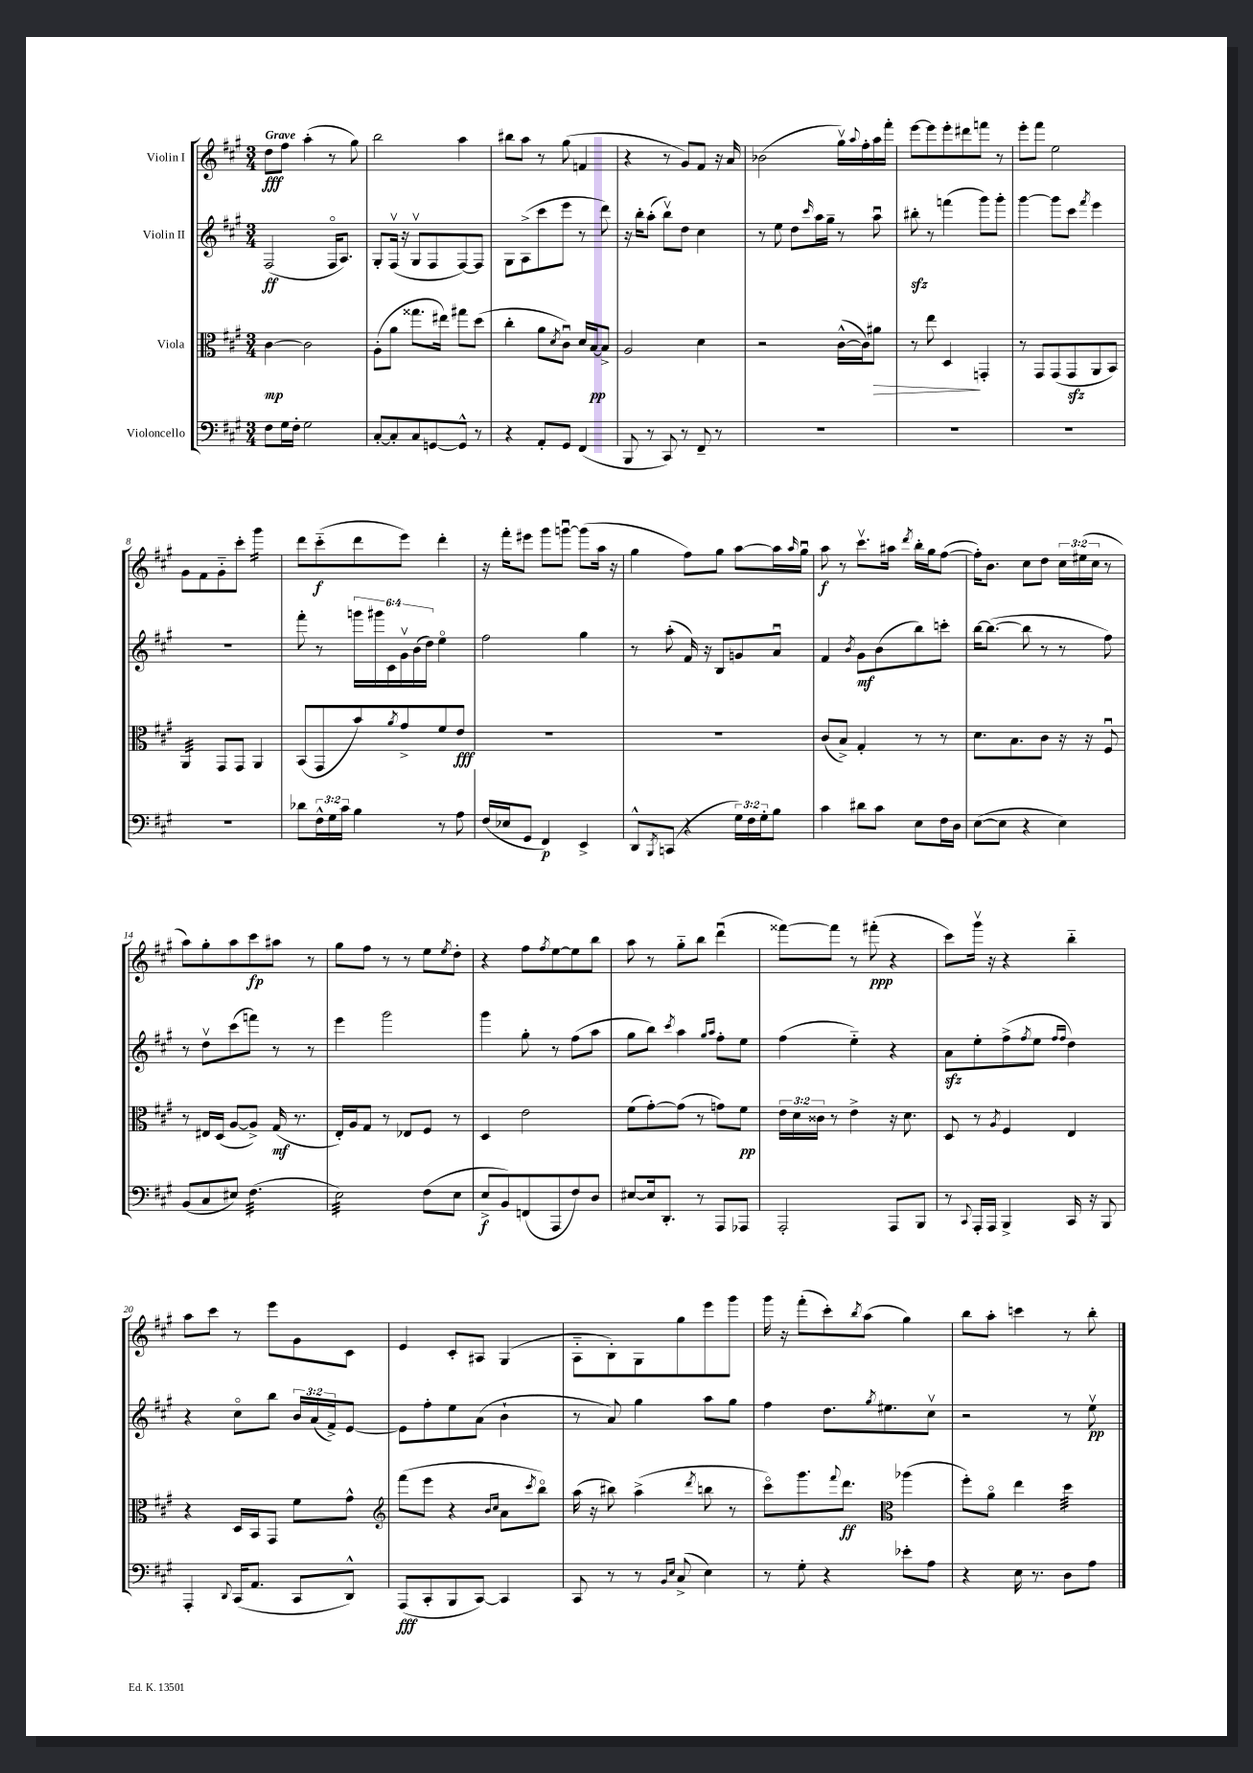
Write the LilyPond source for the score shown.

<<
\new StaffGroup <<
\new Staff = "s0" \with { instrumentName = "Violin I" } {
    \clef treble \key a \major \numericTimeSignature \time 3/4 \override Staff.TupletNumber.text = #tuplet-number::calc-fraction-text \tempo "Grave"
    d''8\fff fis''8 a''4-.( r8 gis''8) |
    b''2 a''4 |
    bis''8 a''8 r8 gis''8( f'4 |
    r4 r8 gis'8) fis'8 r16 a'16 |
    bes'2( gis''16\upbow) \appoggiatura { a''8 } fis''16-. a''16 fis'''16-. |
    e'''8~ e'''8 e'''8-. dis'''8 f'''8 r8 |
    e'''8-. fis'''8 e''2 |
    gis'8 fis'8 gis'8-_ cis'''8-. gis'''4:16 |
    d'''8 cis'''8-_\f( d'''8 e'''8) d'''4-. |
    r16 fis'''16-. eis'''8 gis'''8 g'''8~\downbow g'''8( a''16 r16 |
    gis''4 fis''8) gis''8 a''8~ a''16 \grace { a''16 } gis''16\downbow |
    a''8\f r8 cis'''8.\upbow ais''16 \acciaccatura { d'''8 } b''16-. gis''16 fis''8~( |
    fis''16-.) b'8. cis''8 d''8 \tuplet 3/2 { cis''16 eis''16( cis''16 } r8 |
    a''8) gis''8-. a''8 cis'''8\fp ais''8 r8 |
    gis''8 fis''8 r8 r8 e''8 \acciaccatura { e''8 } d''8-. |
    r4 fis''8 \acciaccatura { fis''8 } e''8~ e''8 b''8 |
    a''8 r8 gis''8-_ b''8 d'''4\downbow( |
    fisis'''8~) fisis'''8 r8 fis'''8-.\ppp( r4 |
    cis'''8) gis'''16\upbow r16 r4 b''4-_ |
    a''8 cis'''8 r8 e'''8 gis'8 cis'8 |
    e'4 cis'8-. ais8 gis4( |
    a8-_ b8-.) gis8 gis''8 e'''8 gis'''8 |
    gis'''16 r16 fis'''8-.( cis'''8-.) \acciaccatura { b''8 } a''8( gis''4) |
    b''8 a''8-. c'''4 r8 b''8-. \bar "|." |
}
\new Staff = "s1" \with { instrumentName = "Violin II" } {
    \clef treble \key a \major \numericTimeSignature \time 3/4 \override Staff.TupletNumber.text = #tuplet-number::calc-fraction-text
    fis2\ff( fis16\flageolet a8.) |
    gis8-. fis16\upbow( r16 gis8\upbow fis8 fis8~) fis8 |
    gis8 a8->( cis'''8 e'''8 r8 d'''8) |
    r16 b''16-. a''8-.( b''8\upbow) d''8 cis''4 |
    r8 e''8 d''8 \grace { cis'''16 } a''16 gis''16-- r8 a''8\downbow |
    bis''8-.\sfz r8 f'''4( gis'''8) gis'''8-. |
    gis'''4~ gis'''8 cis'''8 \acciaccatura { fis'''8 } e'''4 |
    R2. |
    fis'''8-. r8 \tuplet 6/4 { g'''16 gis'''16 cis'16 gis'16\upbow b'16( d''16) } e''4\flageolet |
    fis''2 gis''4 |
    r8 a''8-.( fis'16) r16 b8 g'8 a'8\downbow |
    fis'4 \acciaccatura { b'8 } gis'8\mf b'8( b''8) c'''8-. |
    b''16~ b''8.~( b''8 r8 r8 fis''8) |
    r8 d''8\upbow cis'''8( f'''8) r8 r8 |
    e'''4 gis'''2 |
    gis'''4 gis''8-. r8 fis''8( a''8 |
    gis''8 b''8) \acciaccatura { cis'''8 } a''4 \grace { gis''16 a''16 } fis''8-. e''8 |
    fis''4( e''4-_) r4 |
    a'8\sfz e''8-. fis''8->( \acciaccatura { fis''8 } e''8 \grace { fis''16 fis''16 } d''4) |
    r4 cis''8\flageolet b''8 \tuplet 3/2 { b'16 a'16( fis'16->) } e'8~ |
    e'8 fis''8-. e''8 a'8( b'4-! |
    r8 a'8) gis''4 a''8 gis''8 |
    fis''4 d''8. \acciaccatura { gis''8 } eis''8. cis''8\upbow |
    r2 r8 e''8\upbow\pp \bar "|." |
}
\new Staff = "s2" \with { instrumentName = "Viola" } {
    \clef alto \key a \major \numericTimeSignature \time 3/4 \override Staff.TupletNumber.text = #tuplet-number::calc-fraction-text
    cis'4~\mp cis'2 |
    a8-.( a'8 gisis''8. eis''16) gis''8 d''8( |
    cis''4-. a'8 \acciaccatura { d'8 } cis'8\downbow) d'16 b16~\pp b8-> |
    a2 d'4 |
    r2 cis'16~-^( cis'16) ais'8\> |
    r8 e''8 d4\! g,4-. |
    r8 gis,8 gis,8( gis,8\sfz a,8 b,8) |
    a,4:32 gis,8 gis,8 a,4 |
    b,8( gis,8 b'8) \acciaccatura { a'8 } gis'8-> fis'8 e'8\fff |
    R2. |
    R2. |
    cis'8( b8->) gis4-. r8 r8 |
    d'8. b8. cis'8 r16 r16 fis8\downbow |
    r8 eis16 d16( a8~ a8->) gis16\mf( r8. |
    e16-.) a16 gis8 r8 ees8 fis8 r8 |
    d4 e'2 |
    fis'8( gis'8~-.) gis'8( r8 g'8) fis'8\pp |
    \tuplet 3/2 { e'16 d'16 cisis'16 } r8 e'4-> r16 d'8. |
    d8 r8 \acciaccatura { a8 } fis4 e4 |
    r4 d16 b,16 gis,8 fis'8 gis'8-^ |
    \clef treble fis'''8( e'''8 r4 \grace { b'16 cis''16 } a'8 \acciaccatura { cis'''8 } b''8\flageolet) |
    a''16( r16 bis''8) a''4->( \acciaccatura { d'''8 } b''8 r8 |
    cis'''8\flageolet) gis'''8. \appoggiatura { fis'''8 } d'''8.\ff \clef alto aes''4( |
    fis''8-.) a'8\flageolet e''4 d''4:32 \bar "|." |
}
\new Staff = "s3" \with { instrumentName = "Violoncello" } {
    \clef bass \key a \major \numericTimeSignature \time 3/4 \override Staff.TupletNumber.text = #tuplet-number::calc-fraction-text
    fis8 gis16 fis16-. gis2 |
    cis8~-. cis8-. cis8 g,8~ g,8-^ r8 |
    r4 a,8-. gis,8 fis,4( |
    b,,8 r8 cis,8) r8 fis,8-- r8 |
    R2. |
    R2. |
    R2. |
    R2. |
    des'8 \tuplet 3/2 { fis16-^ gis16 cis'16 } b4 r8 a8 |
    fis16( ees16 gis,8 fis,4\p) e,4-> |
    d,8-^ \acciaccatura { b,,8 } c,8( r4 \tuplet 3/2 { gis16) fis16 gis16-. } b8 |
    cis'4 dis'8 cis'8 e8 fis16 d16 |
    e8~( e8 r4 e4) |
    b,8( cis8 eis8) fis4.:32( |
    e2:32) fis8( e8 |
    e8->\f b,8) f,8( a,,8 fis8) d8 |
    eis8~ eis16 d,8.-. r8 a,,8 aes,,8 |
    a,,2-. a,,8 b,,8 |
    r8 \appoggiatura { cis,8 } a,,16-. a,,16 b,,4-> cis,16 r16 b,,8 |
    a,,4-. \appoggiatura { d,8 } cis,16( a,8. cis,8 d,8-^) |
    a,,8\fff( cis,8-. b,,8 cis,8~) cis,4 |
    cis,8 r8 r8 \grace { b,16 e16 } cis8->( e4) |
    r8 gis8-. r4 ees'8-. a8 |
    r4 e16 r8. d8 a8 \bar "|." |
}
>>
>>
